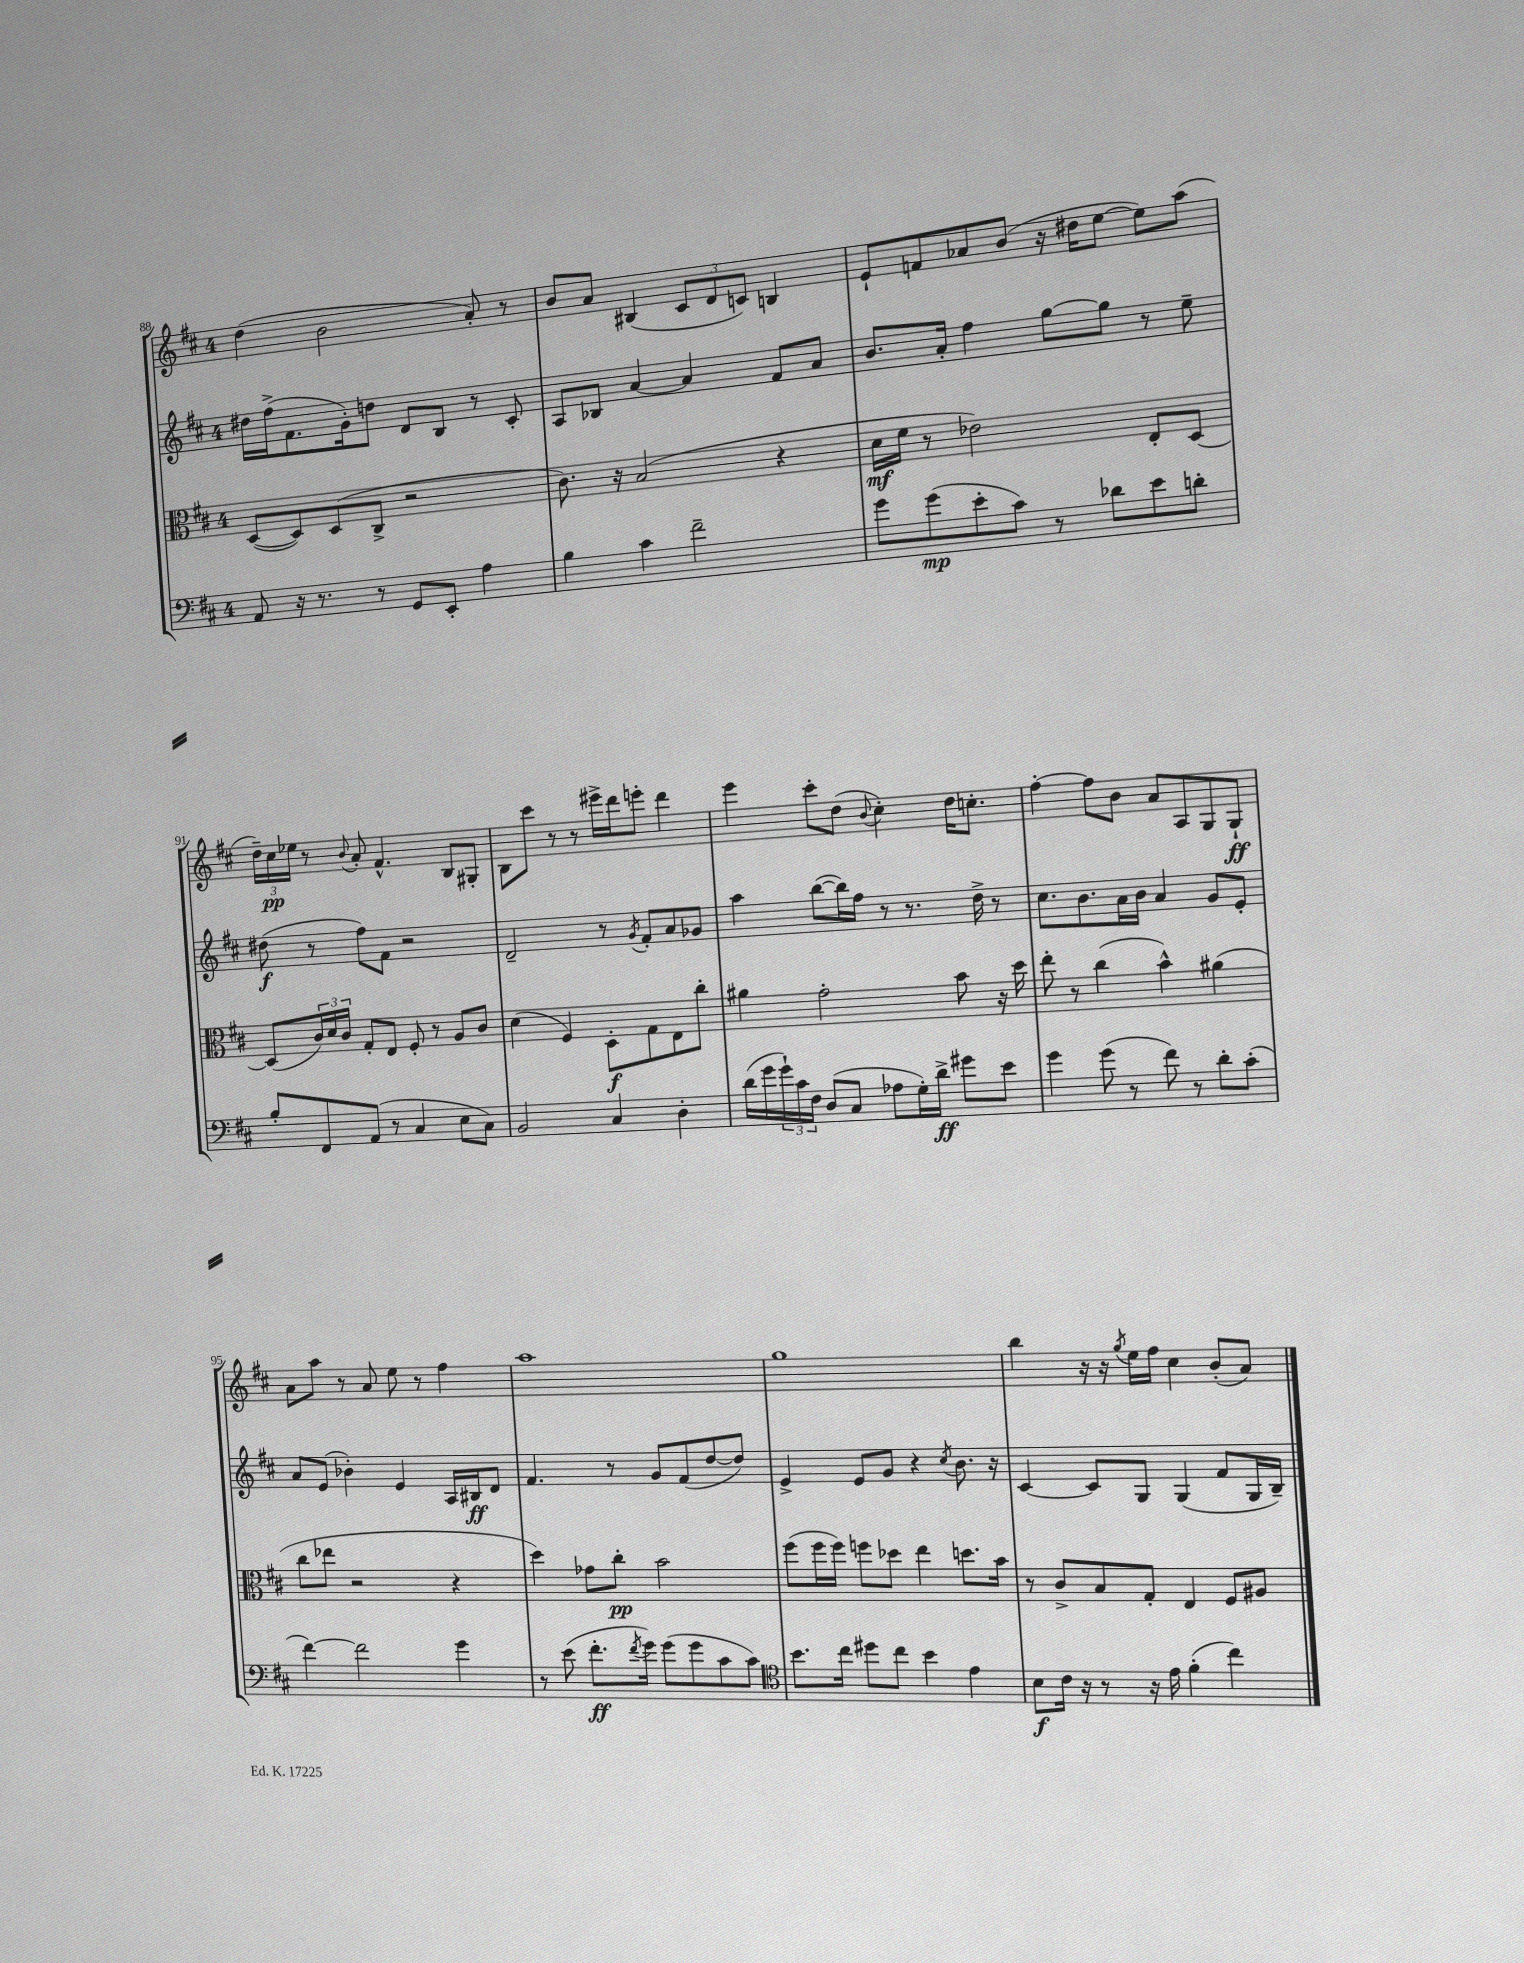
<<
\new StaffGroup <<
\new Staff = "s0" {
    \clef treble \key d \major \once \override Staff.TimeSignature.style = #'single-digit \time 4/4
    d''4( b'2 a'8-.) r8 |
    b'8 a'8 bis4( \tuplet 3/2 { cis'8 d'8 c'8) } b4 |
    e'8-! f'8 aes'8 b'8( r16 dis''16 e''8~ e''8) a''8( |
    \tuplet 3/2 { d''16--) cis''16\pp ees''16 } r8 \appoggiatura { b'8 } a'8-. fis'4.-^ b8 gis8-. |
    b8 cis'''8 r8 r8 eis'''16-> d'''16 e'''8-. d'''4 |
    e'''4 cis'''8-. d''8( \appoggiatura { b'8 } cis''4-.) d''16 c''8.-. |
    fis''4~-. fis''8 b'8 a'8 a8 g8 g8-!\ff |
    a'8 a''8 r8 a'8 e''8 r8 fis''4 |
    a''1 |
    g''1 |
    b''4 r16 r16 \acciaccatura { g''8 } e''16 fis''16 cis''4 b'8-.( a'8) \bar "|." |
}
\new Staff = "s1" {
    \clef treble \key d \major \once \override Staff.TimeSignature.style = #'single-digit \time 4/4
    dis''16 fis''16->( fis'8. g'16-.) d''8 d'8 b8 r8 cis'8-. |
    a8 bes8 a'4~ a'4 fis'8 a'8 |
    b'8. a'16-. fis''4 g''8~ g''8 r8 e''8-- |
    dis''8\f( r8 fis''8) fis'8 r2 |
    d'2-- r8 \acciaccatura { g'8 } fis'8-. a'8 ges'8 |
    a''4 b''8~( b''16) fis''16 r8 r8. d''16-> r8 |
    cis''8. b'8. a'16 b'16 a'4 g'8 e'8-. |
    a'8 e'8( bes'4-.) e'4 a16 bis16\ff d'8 |
    fis'4. r8 g'8 fis'8( d''8~ d''8) |
    e'4-> e'8 g'8 r4 \acciaccatura { cis''8 } b'8. r16 |
    cis'4~ cis'8 g8 g4( fis'8 g16 b16--) \bar "|." |
}
\new Staff = "s2" {
    \clef alto \key d \major \once \override Staff.TimeSignature.style = #'single-digit \time 4/4
    d8~( d8) d8( cis8-> r2 |
    cis'8.) r16 b2( r4 |
    d'16\mf fis'16 r8 ees'2) e8-. d8~ |
    d8( \tuplet 3/2 { cis'16) d'16 cis'16 } g8-. e8 fis8-. r8 a8 cis'8 |
    d'4( fis4) d8-.\f g8 e8 cis''8-. |
    ais'4 g'2-. b'8 r16 d''16 |
    e''8-. r8 cis''4( b'4-^) ais'4( |
    cis''8 ees''8 r2 r4 |
    d''4) ges'8 cis''8-.\pp b'2 |
    fis''8( fis''16 fis''16) f''8 des''8 e''4 d''8. b'16 |
    r8 cis'8-> b8 g8-. e4 fis8 ais8 \bar "|." |
}
\new Staff = "s3" {
    \clef bass \key d \major \once \override Staff.TimeSignature.style = #'single-digit \time 4/4
    a,8 r16 r8. r8 g,8 e,8-. a4 |
    b4 cis'4 fis'2-- |
    g'8 g'8\mp( e'8-. cis'8) r8 des'8 e'8 d'8-. |
    b8-. fis,8 a,8( r8 cis4 e8 cis8) |
    b,2 cis4 d4-. |
    d'16( g'16 \tuplet 3/2 { g'16-!) cis'16 fis16 } d8( cis8 aes8 g16-.) d'16->\ff gis'8 e'8 |
    g'4 g'8( r8 fis'8) r8 d'8-. cis'8-.( |
    fis'4~) fis'2 g'4 |
    r8 e'8( fis'8.-.\ff \acciaccatura { fis'8 } g'16) g'8( g'8 cis'8 cis'8) |
    \clef tenor b'8. cis''16 dis''8 cis''8 b'4 e'4 |
    b8\f cis'16 r16 r8 r16 e'16 fis'4-.( cis''4) \bar "|." |
}
>>
>>
\layout { \context { \Score currentBarNumber = #88 } }
